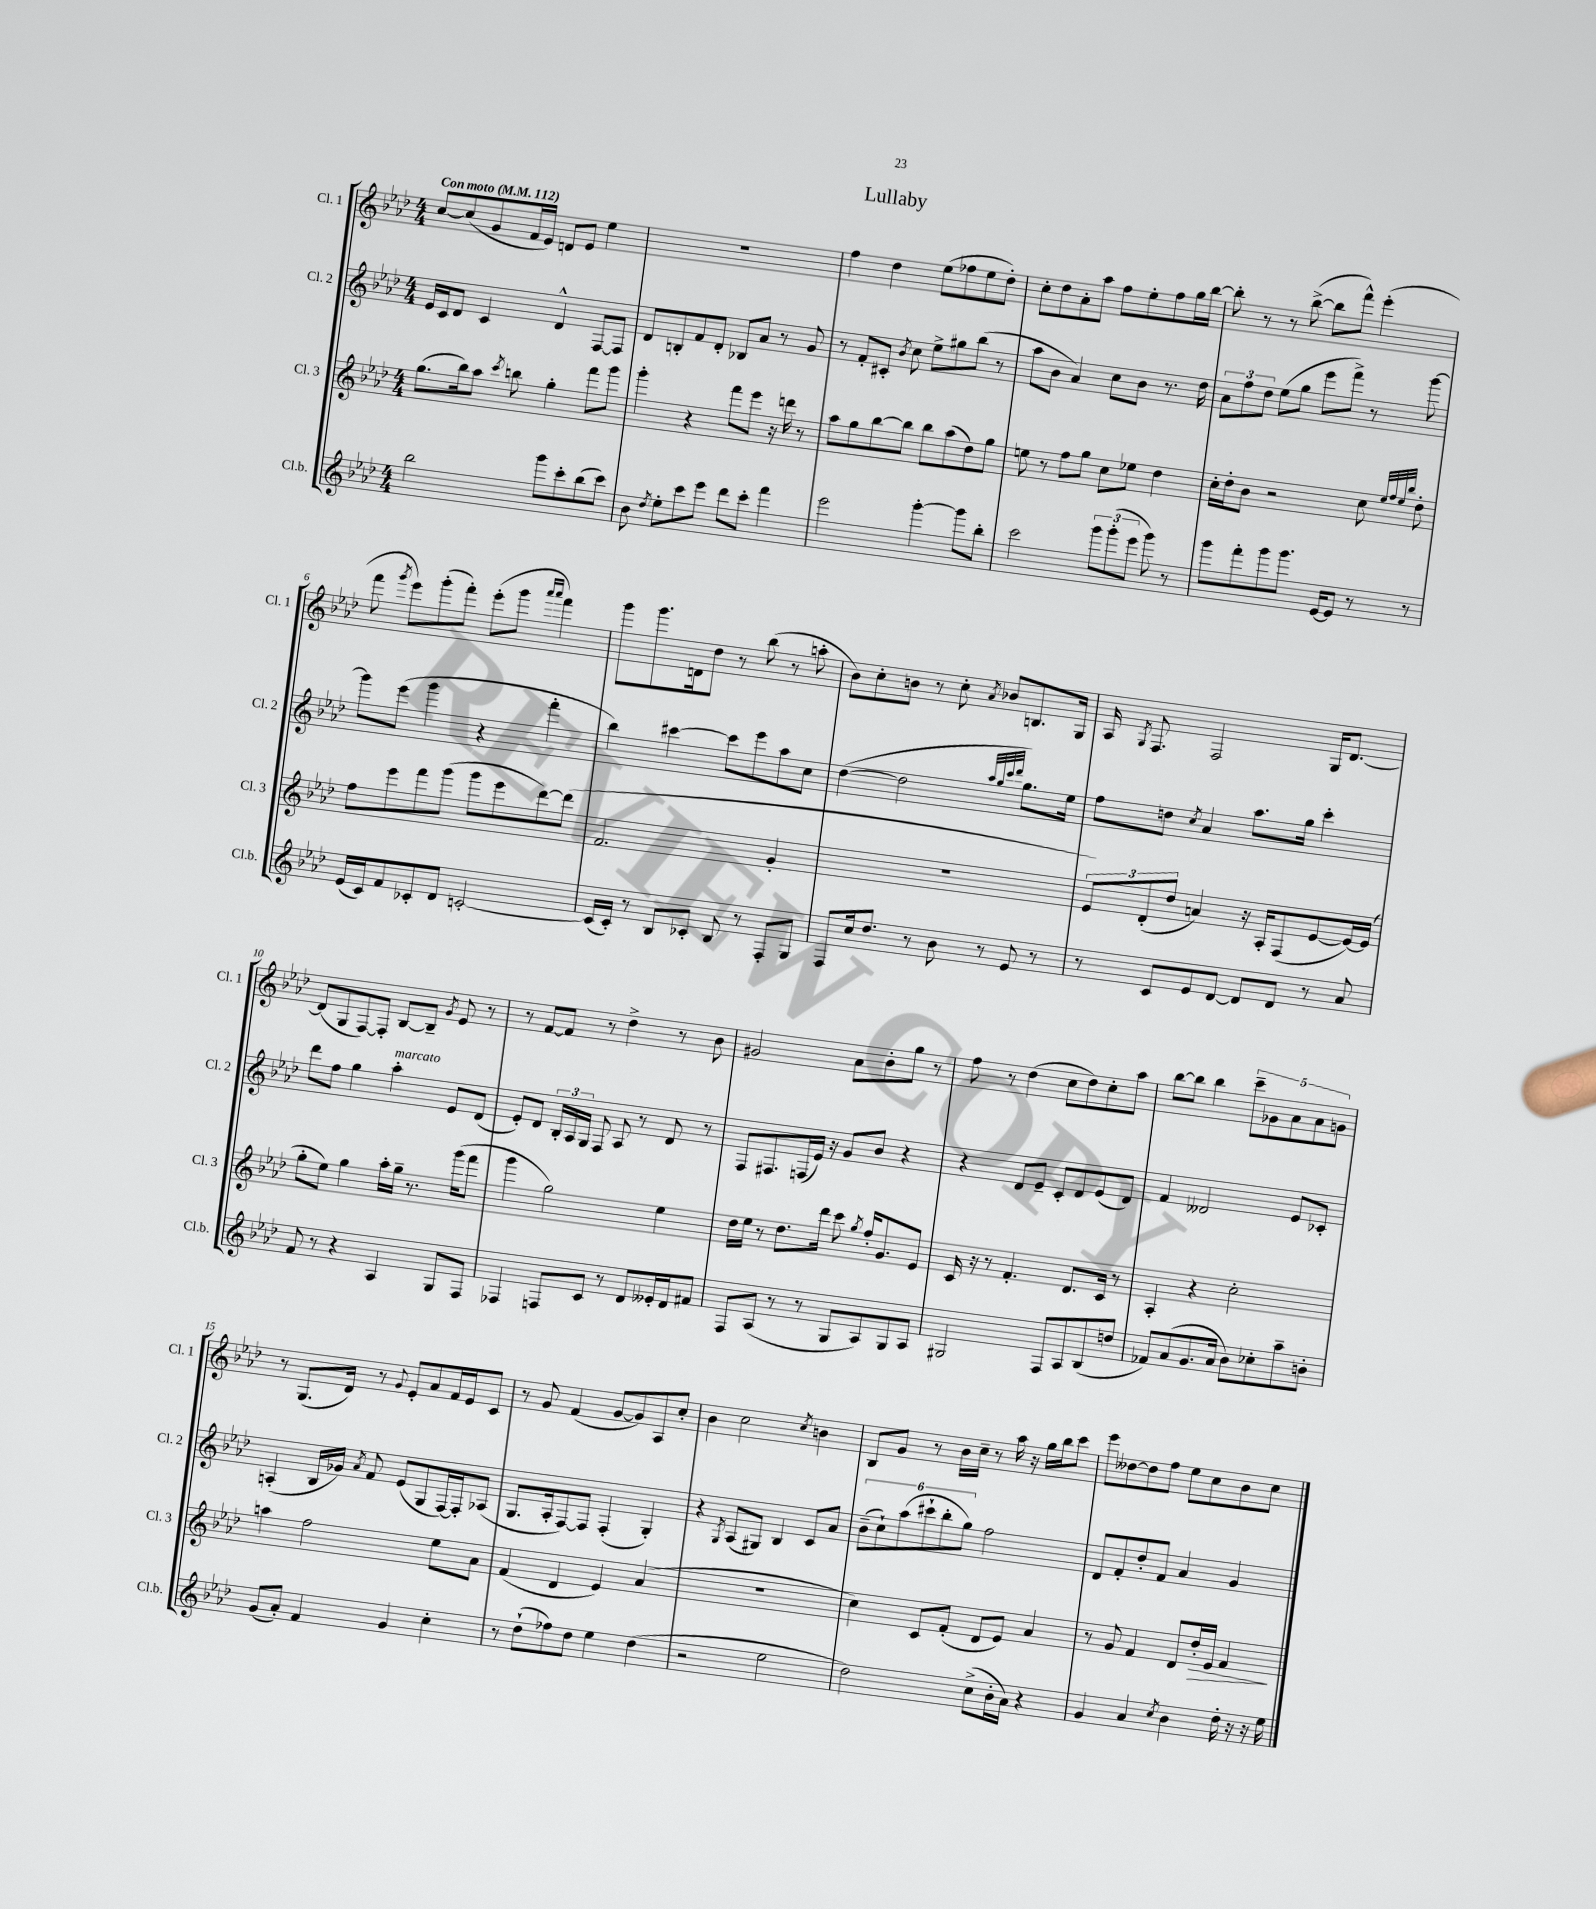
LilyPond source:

\header { title = "Lullaby" }
<<
\new StaffGroup <<
\new Staff = "s0" \with { instrumentName = "Cl. 1" shortInstrumentName = "Cl. 1" } {
    \clef treble \key aes \major \numericTimeSignature \time 4/4 \tempo "Con moto" 4 = 112
    \autoBeamOff c''8[~ c''8( g'8 f'16 ees'16]) d'8[ ees'8] ees''4 |
    R1 |
    f''4 des''4 ees''8[( fes''8 ees''8 des''8]-.) |
    c''8[-. des''8 aes'8-. aes''8] f''8[ ees''8-. f''8 g''16 bes''16]~ |
    bes''8-. r8 r8 bes''8~->( bes''8[ f'''8]-^) ees'''4-.( |
    f'''8 \acciaccatura { g'''8 } ees'''8[) g'''8-.( f'''8]-.) ees'''8[-.( g'''8] \grace { aes'''16[ aes'''16] } f'''4) |
    g'''8[ g'''8. d'16 des''8] r8 bes''8( r8 a''8-. |
    bes'8[) c''8-. b'8] r8 c''8-. \acciaccatura { aes'8 } bes'8[ b8. g16] |
    aes16 \acciaccatura { g8 } f8. f2 g16[ des'8.]~ |
    des'8[( g8 f8~) f8]-. bes8[~ bes8]-- \acciaccatura { g'8 } ees'8 r8 |
    r8 f'8[~ f'8] r8 des''4-> r8 bes'8 |
    gis'2 aes'8[ bes'8-. g''8] r8 |
    f''8 r8 des''4( c''8[ des''8) c''8-. aes''8] |
    bes''8[~ bes''8] bes''4 \tuplet 5/4 { c'''8[-- ges'8 aes'8 aes'8 g'8] } |
    r8 g8.[( des'16]) r8 \appoggiatura { g'8 } ees'8[-. aes'8 f'16 ees'16 c'8] |
    r8 g'8 f'4( g'8[~ g'8) aes8 c''8]-. |
    bes'4 c''2 \acciaccatura { c''8 } b'4 |
    bes8[ g'8] r8 bes'16[ c''16]-- r8 aes''16 r16 g''16[ bes''16 c'''8] |
    ees'''8[ deses''8~ deses''8 f''8] ees''8[ c''8 bes'8 c''8] \bar "|." |
}
\new Staff = "s1" \with { instrumentName = "Cl. 2" shortInstrumentName = "Cl. 2" } {
    \clef treble \key aes \major \numericTimeSignature \time 4/4
    \autoBeamOff ees'16[ c'16 des'8] c'4 des'4-^ f8[~ f8] |
    des'8[ b8-. f'8 des'8]-. bes8[ aes'8] r8 g'8 |
    r8 f'8[-. cis'8]-. \acciaccatura { bes'8 } c''8 ees''8[-> gis''8 bes''8]( r8 |
    aes''8[ bes'8] aes'4) c''8[ bes'8] r8. des''16 |
    \tuplet 3/2 { aes'8[ f''8 des''8] } ees''8[( g''8] ees'''8[ f'''8]->) r8 g'''8~ |
    g'''8[ ees'''8]( g'''4 r4 f'''4-. |
    bes''4) cis'''4~ cis'''8[ ees'''8 aes''8 c''8] |
    des''4~( des''2 \grace { aes''32[ g''32 c'''32 des'''32] } g''8.[) ees''16] |
    f''8[ d''8] \acciaccatura { c''8 } aes'4 aes''8.[ g''16] c'''4-. |
    des'''8[ f''8] g''4 aes''4-.^\markup { \italic "marcato" } ees'8[ des'8]( |
    ees'8[-.) des'8] \tuplet 3/2 { bes16[-. aes16 g16] } f8 aes8 r8 des'8 r8 |
    f8[ fis8. f16( ees'16]) r16 g'8[ bes'8] r4 |
    r4 des'8[ ees'8]-- c'8[-. des'8 ees'8( des'8]) |
    f'4 deses'2 ees'8[ ces'8]-. |
    a4-.( bes16[ ges'16]) \acciaccatura { aes'8 } f'8 ees'8[( g8 f16~) f16-. aes8]( |
    g8.[ aes16-. f8~) f8] f4-.( g4-.) |
    r4 \acciaccatura { g8 } aes8[( gis8]) bes4 c'8[ aes'8] |
    \tuplet 6/4 { bes'8[--( c''8-!) aes''8( cis'''8-! bes''8-. g''8]) } f''2 |
    des'8[ f'8-. des''8-. f'8] aes'4 g'4 \bar "|." |
}
\new Staff = "s2" \with { instrumentName = "Cl. 3" shortInstrumentName = "Cl. 3" } {
    \clef treble \key aes \major \numericTimeSignature \time 4/4
    \autoBeamOff g''8.[( bes''16) aes''8] \acciaccatura { c'''8 } b''8 g''4-. f'''8[ g'''8] |
    g'''4-. r4 f'''8[ ees'''8] r16 d'''16 r8 |
    aes''8[ g''8 bes''8~ bes''8] bes''8[ aes''8( des''8) g''8] |
    e''8 r8 f''8[ g''8] c''8[ ees''8] des''4 |
    c''16[-. des''16-. bes'8] r2 c''8 \grace { ees''32[ f''32 ees''32 bes''32] } des''8-. |
    f''8[ ees'''8 f'''8 g'''8]( g'''8[ ees'''8 des'''8~) des'''8]( |
    f'2. g'4-. |
    R1 |
    \tuplet 3/2 { ees'8[) des'8-.( des''8] } a'4) r16 aes16[-. f8( ees'8~ ees'16~) ees'16]( |
    g''8[-. ees''8]) g''4 aes''16[-. g''16]-- r8. g'''16[( f'''8] |
    g'''4 g''2) ees''4 |
    des''16[ ees''16] r8 des''8.[ des'''16] c'''8 \acciaccatura { g''8 } f''16[-. g'8. ees'8] |
    c'16 r16 r8 f'4.-. des'8.[ c'16] r8 |
    aes4-. r4 c''2-. |
    a''4 f''2 ees''8[ aes'8] |
    f'4( des'4 ees'4) aes'4( |
    R1 |
    c''4) c'8[ f'8]-.( des'8[ ees'8]) aes'4 |
    r8 g'8 f'4 des'8[ des''16-.\> ees'16] f'4\! \bar "|." |
}
\new Staff = "s3" \with { instrumentName = "Cl.b." shortInstrumentName = "Cl.b." } {
    \clef treble \key aes \major \numericTimeSignature \time 4/4
    \autoBeamOff bes''2 g'''8[ c'''8-. bes''8( c'''8]) |
    bes'8 \acciaccatura { des''8 } ees''8[-. c'''8 ees'''8] des'''8[ c'''8]-. f'''4 |
    ees'''2 g'''4~-. g'''8[ bes''8]-. |
    c'''2 \tuplet 3/2 { g'''8[ g'''8-.( ees'''8] } g'''8) r8 |
    g'''8[ f'''8-. g'''8 g'''8.] ees'16[~ ees'8] r8 r8 |
    ees'16[( c'16) f'8 ces'8-. des'8] c'2~-. |
    c'16[( c'16]-.) r8 bes8[ ces'8]-. bes8 r8 f8[-. g8] |
    f8[ c''16 des''8.] r8 bes'8 r8 ees'8 r8 |
    r8 c'8[ ees'8 des'8]~ des'8[ des'8] r8 aes'8 |
    f'8 r8 r4 aes4 g8[ f8] |
    fes4 f8[ c'8] r8 des'8[ eeses'16-. des'16 fis'8] |
    f8[ aes8]( r8 r8 g8[ aes8) g8 aes8] |
    gis2 f8[ aes8 bes8( d''8] |
    fes'8[) aes'8( g'8. aes'16] bes'8[) ces''8-. aes''8-- b'8]-. |
    g'8[( aes'8]-.) f'4 g'4 c''4-. |
    r8 des''8[-!( fes''8) des''8] ees''4 des''4( |
    r2 ees''2 |
    des''2) c''8[->( bes'16-. aes'16]) r4 |
    g'4 aes'4 \acciaccatura { c''8 } bes'4 des''16-. r16 r16 ees''16 \bar "|." |
}
>>
>>
